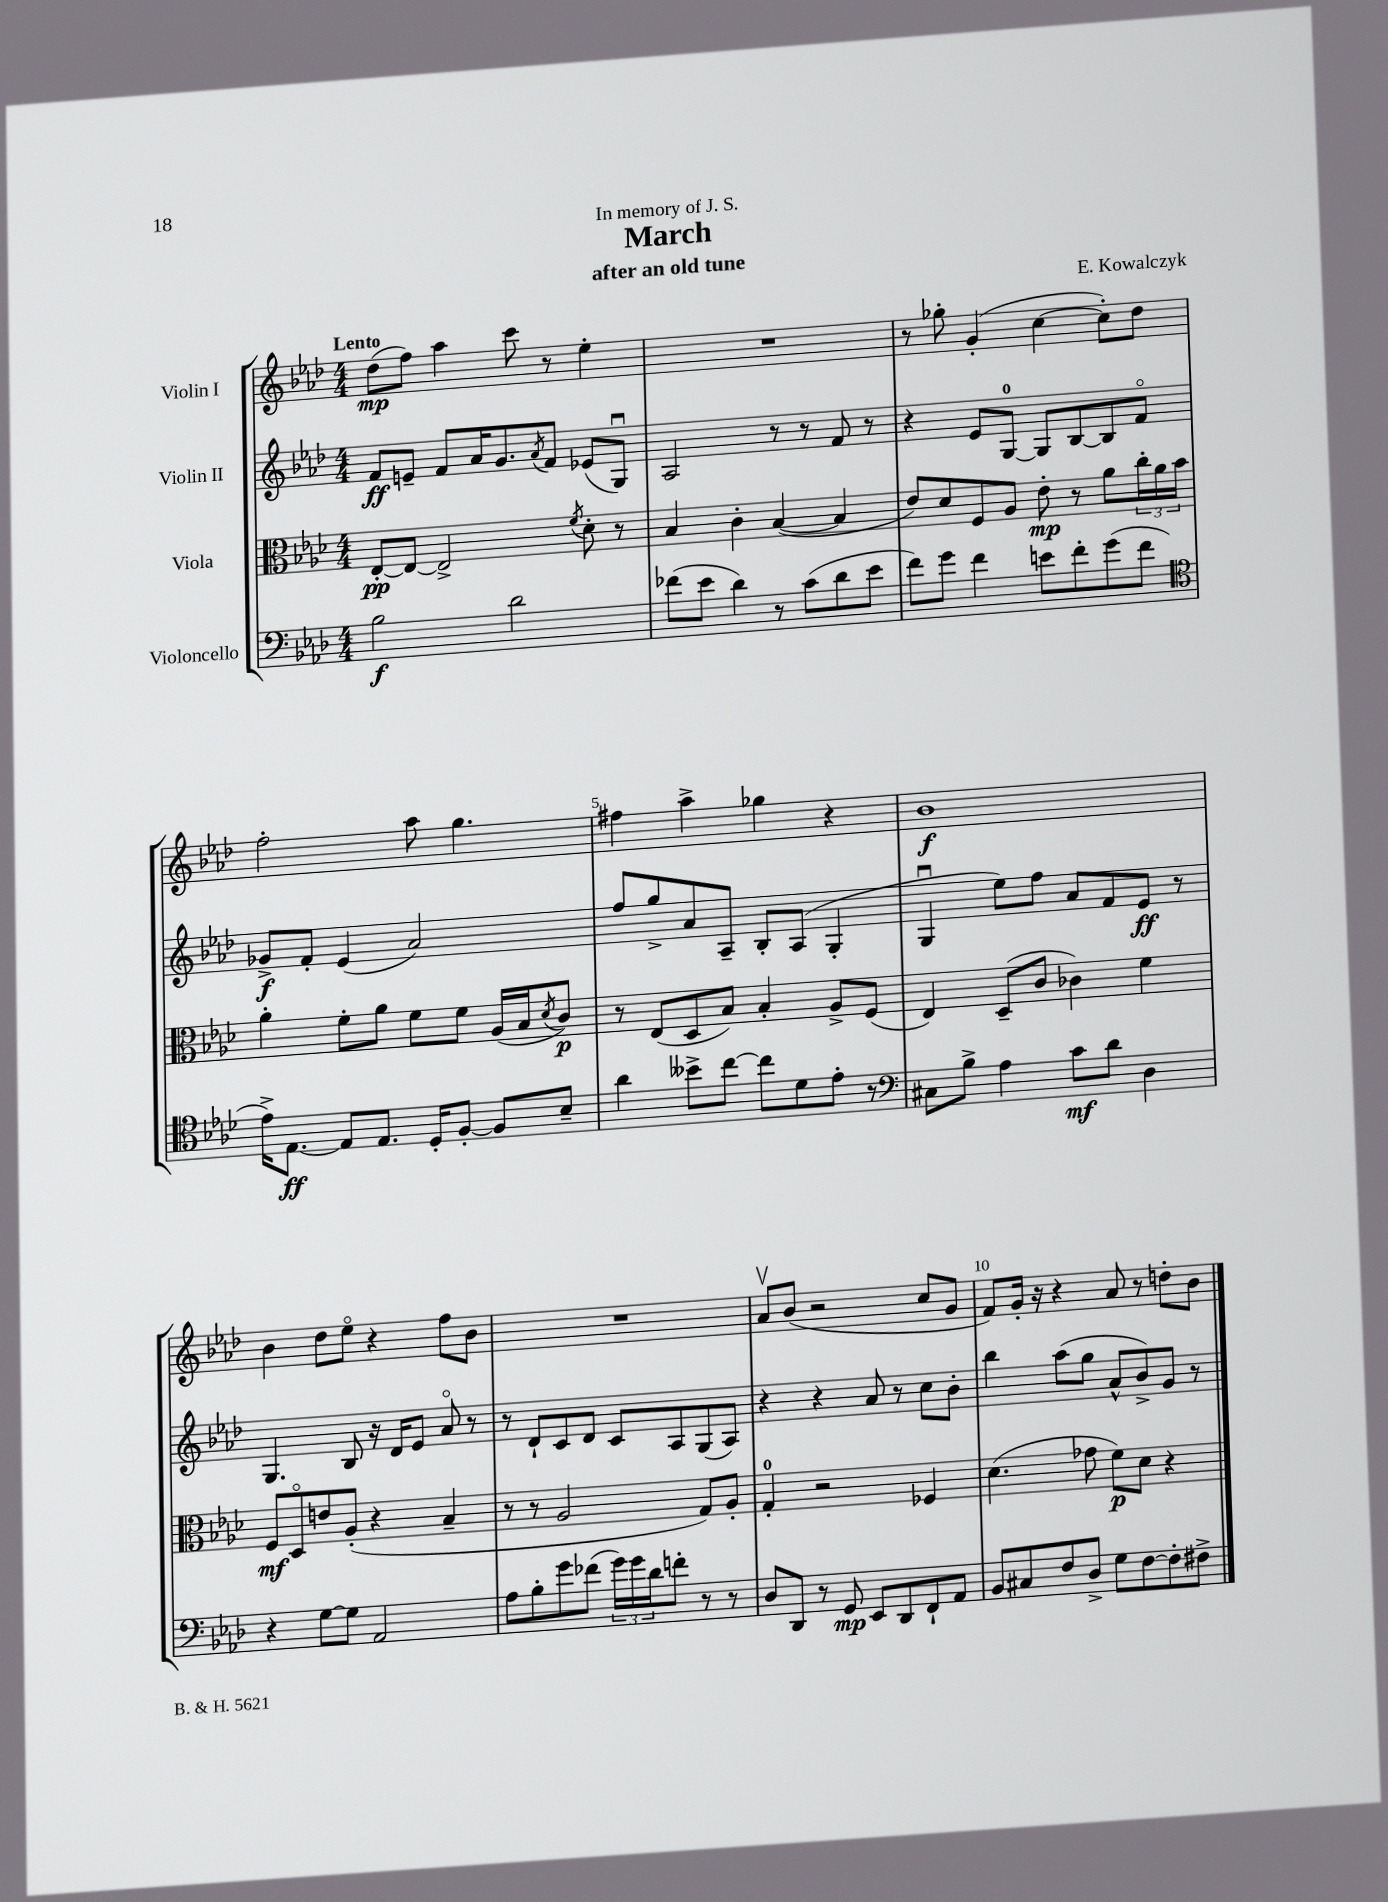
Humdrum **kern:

**kern	**kern	**kern	**kern
*staff4	*staff3	*staff2	*staff1
*clefF4	*clefC3	*clefG2	*clefG2
*k[b-e-a-d-]	*k[b-e-a-d-]	*k[b-e-a-d-]	*k[b-e-a-d-]
*M4/4	*M4/4	*M4/4	*M4/4
2B-	[8E-'	8f	(8dd-
.	8E-_	8e~	8ff)
.	2E-^]	8f	4aa-
.	.	16a-	.
.	.	8.g	.
2d-	.	.	8ccc
.	.	8qa-	.
.	.	8f	8r
.	8qf	.	.
.	8d-'	(8e-	4ee-'
.	8r	8Gu)	.
=	=	=	=
(8f-	4B-	2A-	1r
8e-	.	.	.
4d-)	4c'	.	.
8r	([4B-	8r	.
(8c	.	8r	.
8d-	4B-]	8f	.
8e-	.	8r	.
=	=	=	=
8f)	8e-)	4r	8r
8g	8d-	.	8gg-'
4f	8F	8e-	(4g'
.	8A-	[8G	.
8e	8e-'	8G]	[4cc
8f'	8r	[8B-	.
(8g	8a-	8B-]	8cc'])
8f	24cc'	8fo	8dd-
.	24a-	.	.
.	24b-	.	.
=	=	=	=
*clefC4	*	*	*
16e-^)	4a-'	8g-^	2ff'
[8.E-	.	.	.
.	.	8f'	.
8E-]	8f'	(4e-	.
8.E-	8a-	.	.
.	8f	2a-)	8aa-
16D-'	.	.	.
[8F'	8f	.	4.gg
8F]	(16A-	.	.
.	16B-	.	.
.	8qd-	.	.
8B-~	8c)	.	.
=	=	=	=
4a-	8r	8ff	4ff#
.	(8E-	8gg^	.
8b--^	8D-	8a-	4aa-^
[8cc	8B-)	8A-~	.
8cc]	4B-'	8B-'	4gg-
8d-	.	(8A-	.
8e-'	8A-^	4G'	4r
8r	(8F	.	.
=	=	=	=
*clefF4	*	*	*
8C#	4E-)	4Gu	1b-
8B-^	.	.	.
4A-	(8D-~	8ee-)	.
.	8c	8ff	.
8c	4c-)	8a-	.
8d-	.	8f	.
4D-	4f	8e-	.
.	.	8r	.
=	=	=	=
4r	8F	4.G	4b-
.	8D-o	.	.
[8G	8e	.	8dd-
8G]	(8A-'	8B-	8ee-o
2AA-	4r	16r	4r
.	.	16d-	.
.	.	8e-	.
.	4B-~	8a-o	8ff
.	.	8r	8b-
=	=	=	=
8A-	8r	8r	1r
8B-'	8r	8d-`	.
8g	2A-	8c	.
(8f-	.	8d-	.
24g)	.	8c	.
24g	.	.	.
24d-	.	.	.
8f'	.	8A-	.
8r	8G)	(8G	.
8r	8A-'	8A-)	.
=	=	=	=
8D-	4G'	4r	8a-v
8DD-	.	.	(8b-
8r	2r	4r	2r
8GG	.	.	.
8EE-	.	8a-	.
8DD-	.	8r	.
8FF`	4F-	8cc	8cc
8AA-	.	8b-'	8g
=	=	=	=
8BB-	(4.d-	4bb-	8f)
8C#	.	.	16g'
.	.	.	16r
8F	.	(8aa-	4r
8D-^	8g-	8gg	.
8G	8f)	8a-^^	8a-
[8F	8d-	8b-^)	8r
8F']	4r	8g	8dd'
8F#^	.	8r	8b-
==	==	==	==
*-	*-	*-	*-
